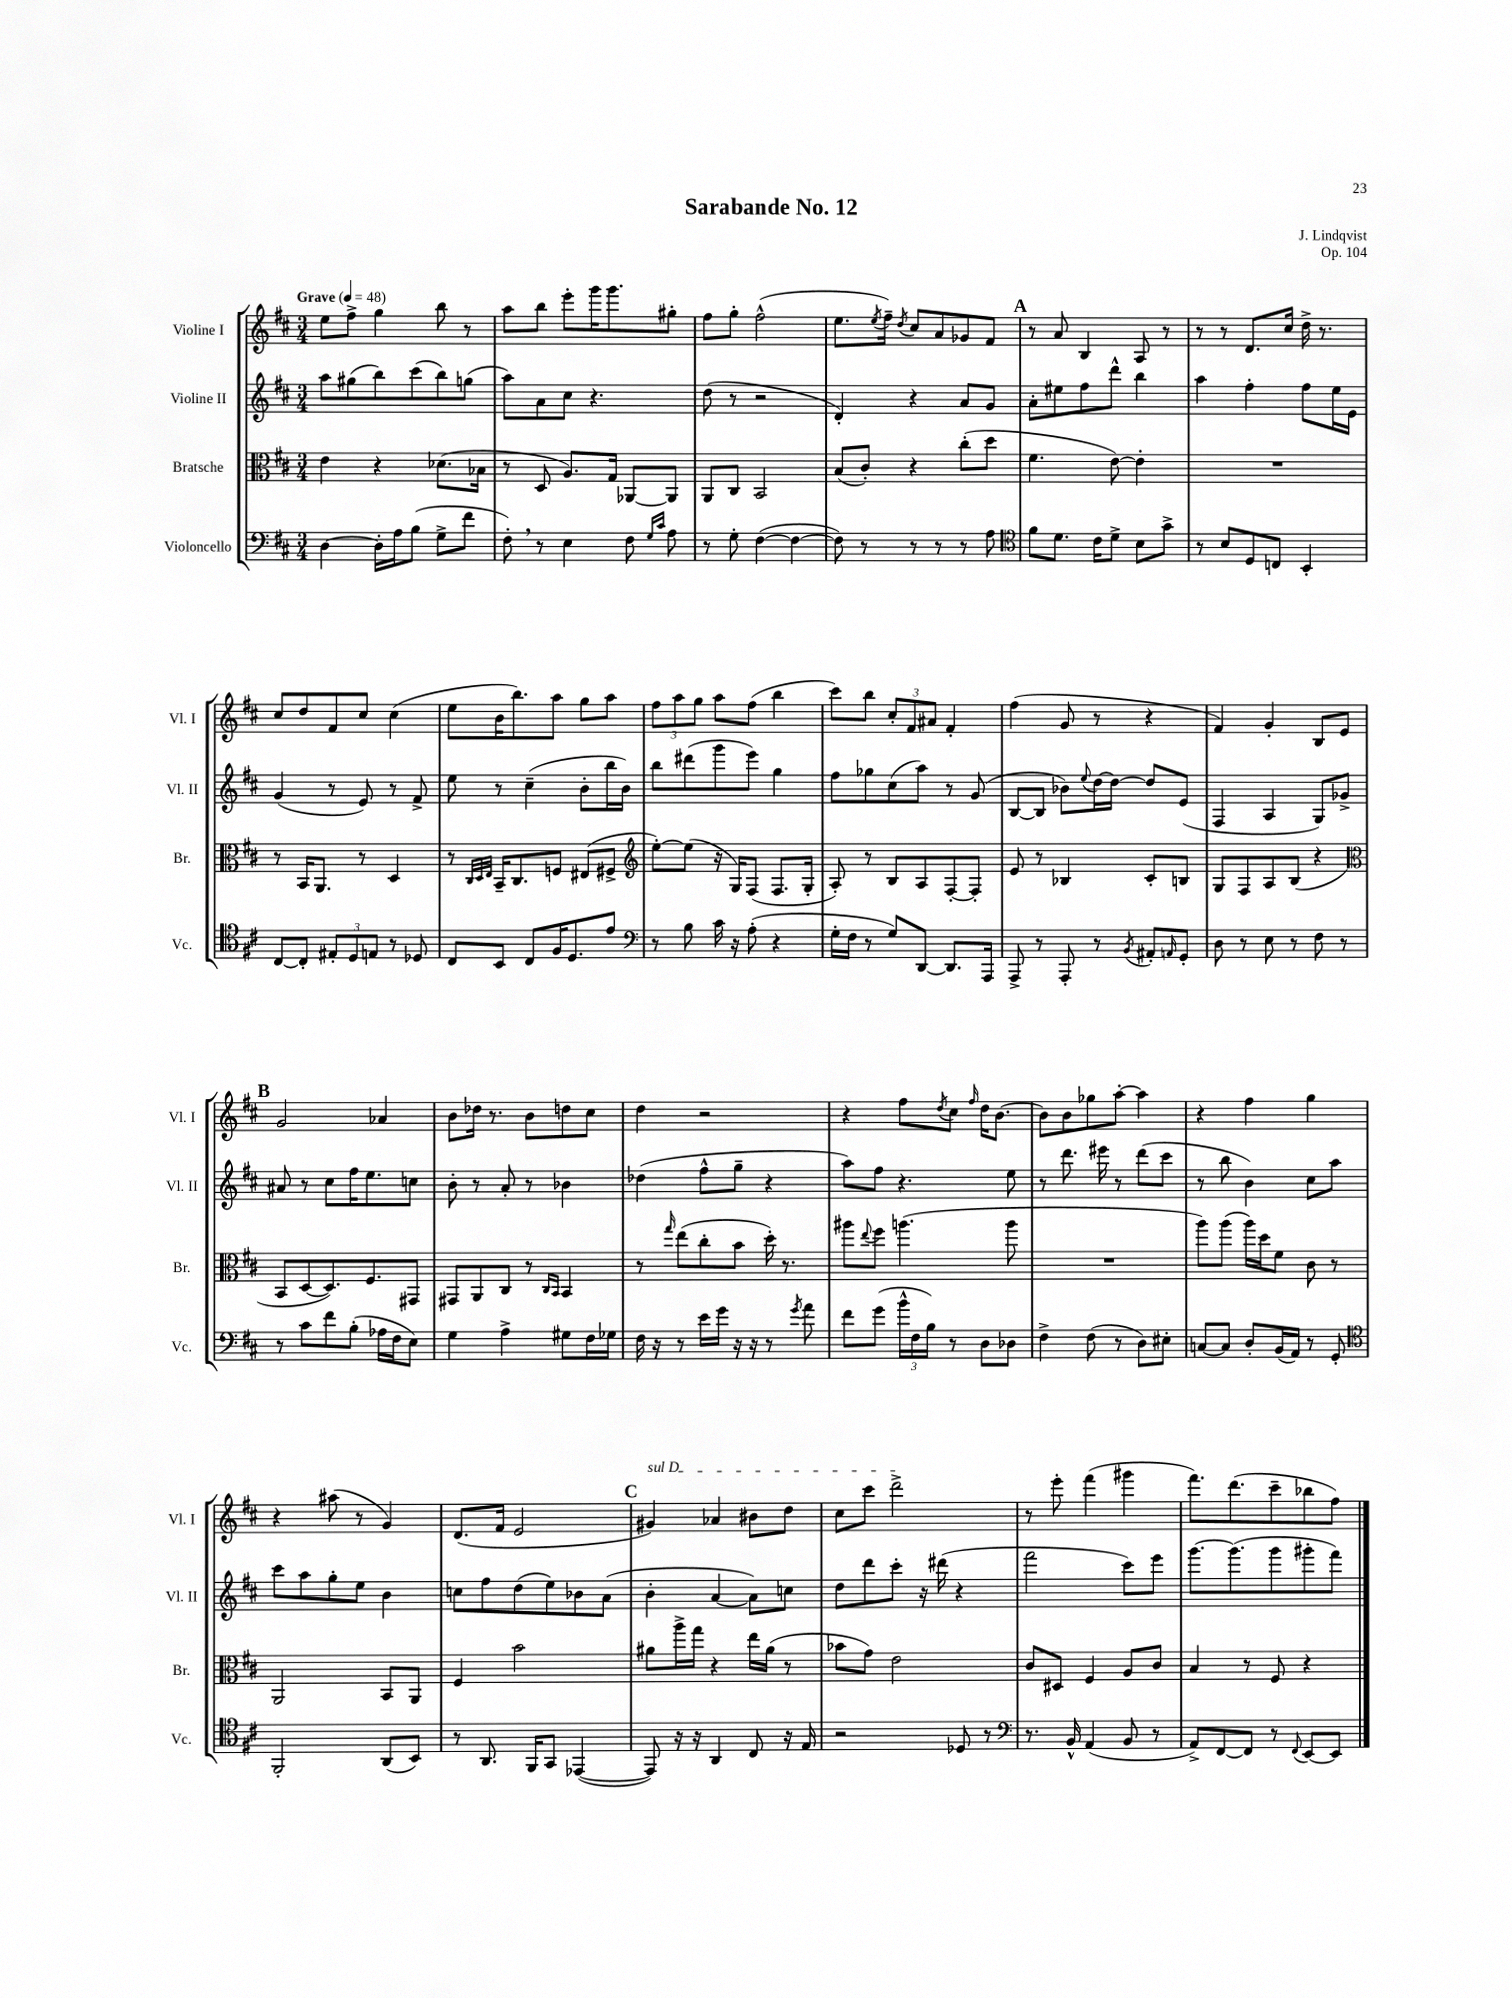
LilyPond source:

\header { title = "Sarabande No. 12" composer = "J. Lindqvist" opus = "Op. 104" }
<<
\new StaffGroup <<
\new Staff = "s0" \with { instrumentName = "Violine I" shortInstrumentName = "Vl. I" } {
    \clef treble \key d \major \numericTimeSignature \time 3/4 \tempo "Grave" 4 = 48
    e''8 fis''8-> g''4 b''8 r8 |
    a''8 b''8 e'''8-. g'''16 g'''8. gis''8-. |
    fis''8 g''8-. fis''2-^( |
    e''8. \acciaccatura { e''8 } fis''16--) \acciaccatura { d''8 } cis''8 a'8 ges'8 fis'8 |
    \mark \markup { \bold "A" } r8 a'8 b4 a8 r8 |
    r8 r8 d'8. cis''16 d''16-> r8. |
    cis''8 d''8 fis'8 cis''8 cis''4( |
    e''8 b'16 b''8.) a''8 g''8 a''8 |
    \tuplet 3/2 { fis''8 a''8 g''8 } a''8 fis''8( b''4 |
    cis'''8) b''8 \tuplet 3/2 { cis''8-. fis'8 ais'8 } fis'4-. |
    fis''4( g'8 r8 r4 |
    fis'4) g'4-. b8 e'8 |
    \mark \markup { \bold "B" } g'2 aes'4 |
    b'8 des''16 r8. b'8 d''8 cis''8 |
    d''4 r2 |
    r4 fis''8 \acciaccatura { d''8 } cis''8 \grace { fis''16 } d''16 b'8.~ |
    b'8 b'8 ges''8 a''8~-. a''4 |
    r4 fis''4 g''4 |
    r4 ais''8( r8 g'4) |
    d'8.( fis'16 e'2 |
    \mark \markup { \bold "C" } \once \override TextSpanner.bound-details.left.text = \markup { \italic "sul D" } gis'4\startTextSpan) aes'4 bis'8 d''8 |
    cis''8 cis'''8 d'''2->\stopTextSpan |
    r8 e'''8-. fis'''4( gis'''4 |
    fis'''8.) d'''8.( cis'''8-- bes''8 fis''8) \bar "|." |
}
\new Staff = "s1" \with { instrumentName = "Violine II" shortInstrumentName = "Vl. II" } {
    \clef treble \key d \major \numericTimeSignature \time 3/4
    a''8 gis''8( b''8) cis'''8( b''8) g''8( |
    a''8) a'8 cis''8 r4. |
    d''8( r8 r2 |
    d'4-.) r4 a'8 g'8 |
    \mark \markup { \bold "A" } a'8-. eis''8 fis''8 d'''8-^ b''4 |
    a''4 fis''4-. fis''8 e''16 e'16 |
    g'4( r8 e'8) r8 fis'8-> |
    e''8 r8 cis''4--( b'8-. b''16 b'16) |
    b''8 dis'''8( g'''8 e'''8) g''4 |
    fis''8 ges''8 cis''8( a''8) r8 g'8( |
    b8~ b8 bes'8) \appoggiatura { e''8 } d''16~ d''16~ d''8 e'8( |
    fis4 a4 g8) ges'8-> |
    \mark \markup { \bold "B" } ais'8 r8 cis''8 fis''16 e''8. c''8 |
    b'8-. r8 a'8-. r8 bes'4 |
    des''4( fis''8-^ g''8-- r4 |
    a''8) fis''8 r4. e''8 |
    r8 d'''8. eis'''16 r8 d'''8( cis'''8 |
    r8 b''8 b'4) cis''8 a''8 |
    cis'''8 a''8 g''8-. e''8 b'4 |
    c''8 fis''8 d''8( e''8) bes'8 a'8( |
    \mark \markup { \bold "C" } b'4-. a'4~ a'8) c''8 |
    d''8 d'''8 cis'''8-. r16 dis'''16( r4 |
    fis'''2 cis'''8) e'''8 |
    g'''8.~ g'''8.( g'''8 gis'''8-. fis'''8) \bar "|." |
}
\new Staff = "s2" \with { instrumentName = "Bratsche" shortInstrumentName = "Br." } {
    \clef alto \key d \major \numericTimeSignature \time 3/4
    e'4 r4 des'8.( bes16 |
    r8 d8 a8.) g16 aes,8~ aes,8 |
    a,8 cis8 b,2 |
    b8( cis'8-.) r4 cis''8-.( d''8 |
    \mark \markup { \bold "A" } fis'4. e'8~) e'4-. |
    R2. |
    r8 b,16 a,8. r8 d4 |
    r8 \grace { cis32 d32 e32 } b,16-- cis8. f8 eis8( fis8-> |
    \clef treble e''8~-.) e''8( r16 g16) fis8( fis8. g16-. |
    a8-.) r8 b8 a8 fis8~-. fis8-. |
    e'8 r8 bes4 cis'8-. b8 |
    g8 fis8 a8 b8( r4 |
    \mark \markup { \bold "B" } \clef alto b,8 d8~ d8.) fis8. gis,8 |
    gis,8 a,8 cis8 r8 \grace { cis16 b,16 } b,4 |
    r8 \grace { g''16 } e''8( cis''8-. b'8 d''16-.) r8. |
    ais''8 \appoggiatura { e''8 } fis''8 a''4.( a''8 |
    R2. |
    a''8) a''8( a''16) d''16 fis'8 cis'8 r8 |
    a,2 b,8 a,8 |
    fis4 b'2 |
    \mark \markup { \bold "C" } ais'8 a''16-> g''16 r4 e''16 ais'16( r8 |
    bes'8 g'8) e'2 |
    cis'8 dis8 fis4 a8 cis'8 |
    b4 r8 fis8 r4 \bar "|." |
}
\new Staff = "s3" \with { instrumentName = "Violoncello" shortInstrumentName = "Vc." } {
    \clef bass \key d \major \numericTimeSignature \time 3/4
    d4~ d16-. a16 b8( g8-> fis'8 |
    fis8-.) \breathe r8 e4 fis8 \grace { g16 cis'16 } a8 |
    r8 g8-. fis4~( fis4~ |
    fis8) r8 r8 r8 r8 a8 |
    \mark \markup { \bold "A" } \clef tenor fis'8 d'8. cis'16 d'8-> b8 g'8-> |
    r8 b8 d8 c8 b,4-. |
    cis8~ cis8-. \tuplet 3/2 { eis8-. d8 e8 } r8 des8 |
    cis8 b,8 cis8 fis16 d8. e'8 |
    \clef bass r8 b8 cis'16 r16 a8-.( r4 |
    g16-. fis16 r8 g8) d,8~ d,8. a,,16 |
    a,,8-> r8 a,,8-. r8 \acciaccatura { b,8 } ais,8-. \grace { a,16 } g,8-. |
    d8 r8 e8 r8 fis8 r8 |
    \mark \markup { \bold "B" } r8 cis'8 fis'8 b8-.( aes16 fis16 e8) |
    g4 a4-> gis8 fis16 ges16 |
    fis16 r16 r8 e'16 g'16 r16 r16 r8 \acciaccatura { g'8 } a'8 |
    fis'8 g'8( \tuplet 3/2 { b'16-^ fis16 b16) } r8 d8 des8 |
    fis4-> fis8( r8 d8) eis8-. |
    c8~ c8 d8-. b,16( a,16) r8 g,8-. |
    \clef tenor fis,2-. a,8( b,8) |
    r8 a,8. fis,16 g,8 ees,4~( |
    \mark \markup { \bold "C" } ees,8) r16 r16 a,4 cis8 r16 e16 |
    r2 des8 r8 |
    \clef bass r8. b,16-^ a,4( b,8 r8 |
    a,8->) fis,8~ fis,8 r8 \appoggiatura { fis,8 } e,8~ e,8 \bar "|." |
}
>>
>>
\layout { \context { \Score \remove "Bar_number_engraver" } }
